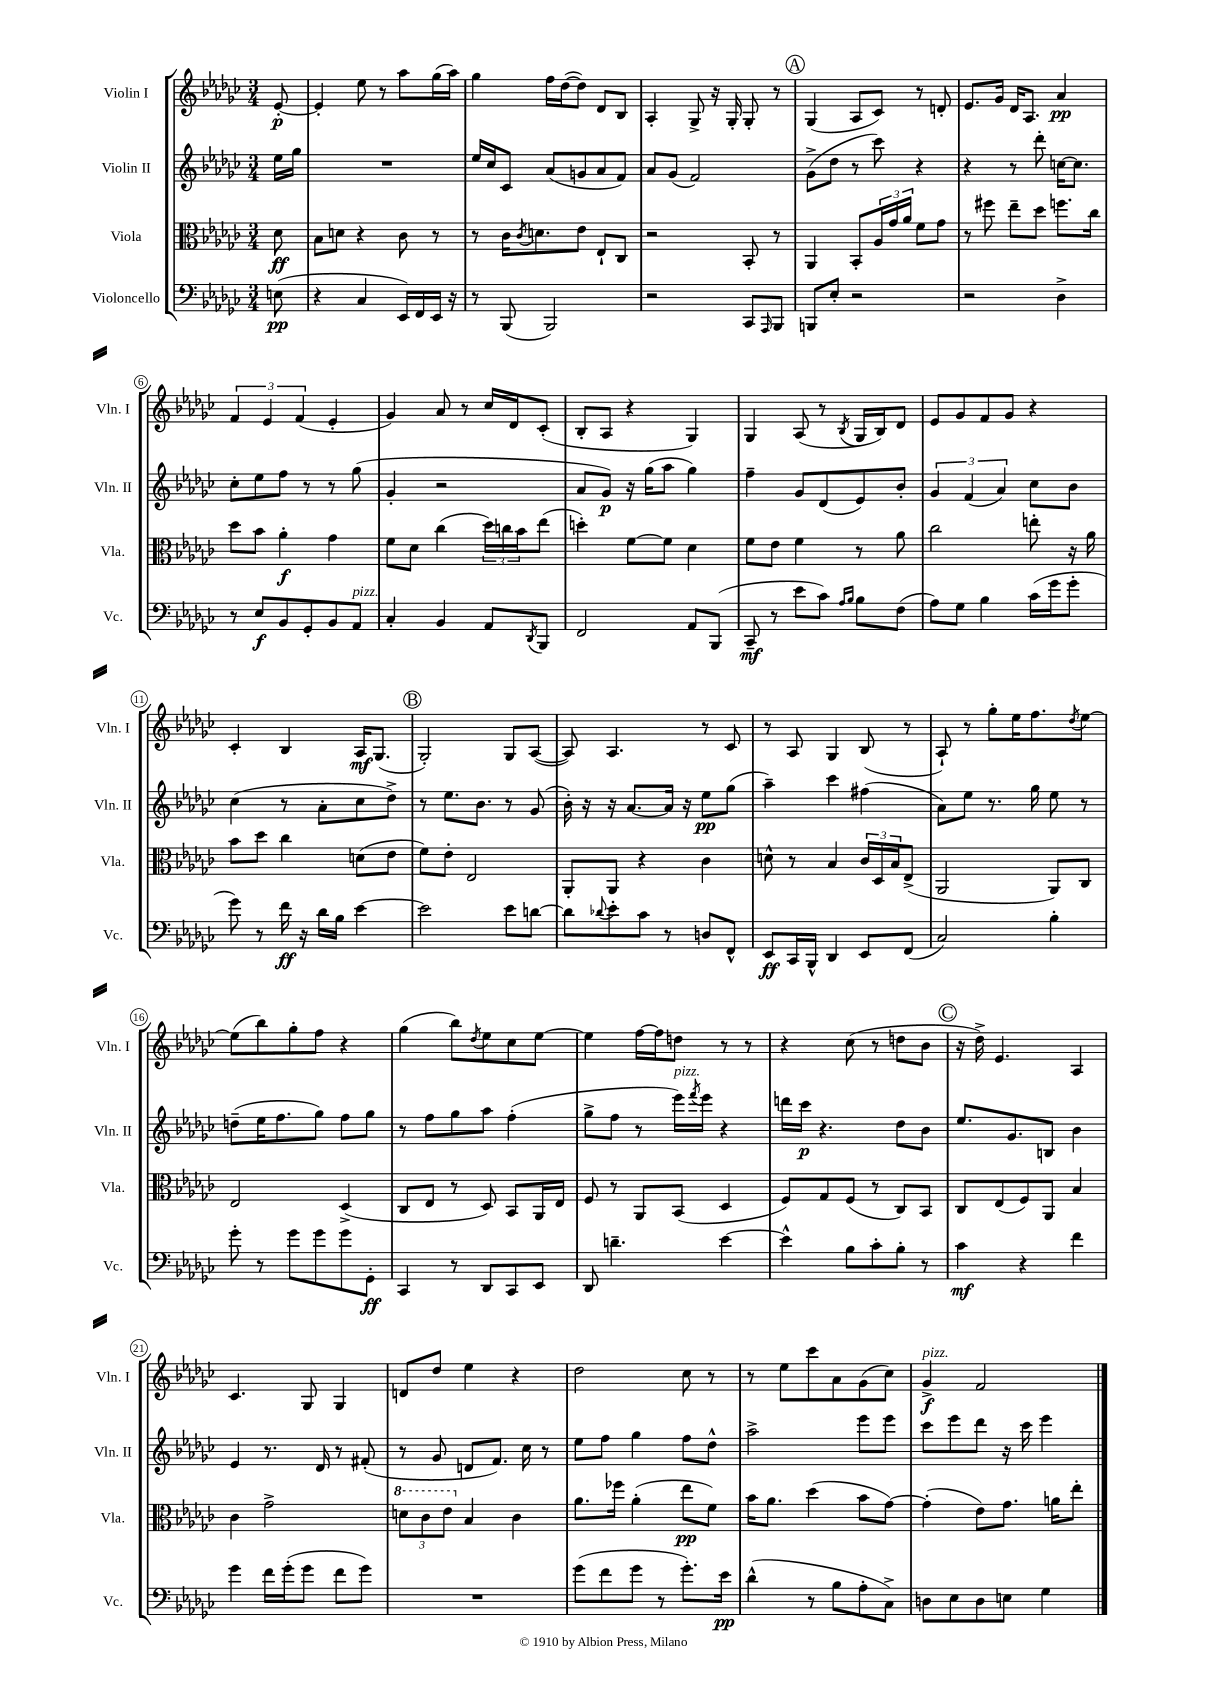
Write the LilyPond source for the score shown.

<<
\new StaffGroup <<
\new Staff = "s0" \with { instrumentName = "Violin I" shortInstrumentName = "Vln. I" } {
    \clef treble \key ges \major \numericTimeSignature \time 3/4 \partial 8
    ees'8~-.\p |
    ees'4-. ees''8 r8 aes''8 ges''16( aes''16) |
    ges''4 f''16 des''16~( des''8) des'8 bes8 |
    aes4-. ges8-> r16 ges16-. ges8-. r8 |
    \mark \markup { \circle "A" } ges4( aes8 ces'8) r8 d'8-. |
    ees'8. ges'16 des'16 aes8. aes'4\pp |
    \tuplet 3/2 { f'4 ees'4 f'4( } ees'4-. |
    ges'4) aes'8 r8 ces''16 des'16 ces'8-.( |
    bes8-. aes8 r4 ges4) |
    ges4 aes8( r8 \acciaccatura { bes8 } ges16 bes16) des'8 |
    ees'8 ges'8 f'8 ges'8 r4 |
    ces'4-. bes4 aes16\mf ges8.( |
    \mark \markup { \circle "B" } ges2-.) ges8 aes8~( |
    aes8) aes4. r8 ces'8 |
    r8 aes8 ges4 bes8( r8 |
    aes8-!) r8 ges''8-. ees''16 f''8. \acciaccatura { des''8 } ees''8~ |
    ees''8( bes''8) ges''8-. f''8 r4 |
    ges''4( bes''8) \acciaccatura { des''8 } ees''8 ces''8 ees''8~ |
    ees''4 f''16~ f''16 d''8 r8 r8 |
    r4 ces''8( r8 d''8 bes'8 |
    \mark \markup { \circle "C" } r16 des''16->) ees'4. aes4 |
    ces'4. ges8 ges4 |
    d'8 des''8 ees''4 r4 |
    des''2 ces''8 r8 |
    r8 ees''8 ces'''8 aes'8 ges'8( ces''8) |
    ges'4->\f^\markup { \italic "pizz." } f'2 \bar "|." |
}
\new Staff = "s1" \with { instrumentName = "Violin II" shortInstrumentName = "Vln. II" } {
    \clef treble \key ges \major \numericTimeSignature \time 3/4 \partial 8
    ees''16 ges''16 |
    R2. |
    ees''16 ces''16 ces'8 aes'8( g'8 aes'8 f'8) |
    aes'8 ges'8( f'2) |
    \mark \markup { \circle "A" } ges'8->( des''8 r8 ces'''8) r4 |
    r4 r8 des'''8-. c''16~ c''8. |
    ces''8-. ees''8 f''8 r8 r8 ges''8( |
    ges'4-. r2 |
    aes'8 ges'8\p) r16 ges''16( aes''8 ges''4) |
    f''4-- ges'8 des'8( ees'8) bes'8-. |
    \tuplet 3/2 { ges'4 f'4( aes'4) } ces''8 bes'8 |
    ces''4( r8 aes'8-. ces''8 des''8->) |
    \mark \markup { \circle "B" } r8 ees''8. bes'8. r8 ges'8( |
    bes'16-.) r16 r16 aes'8.~ aes'16 r16 ees''8\pp ges''8( |
    aes''4--) ces'''4 fis''4( |
    aes'8) ees''8 r8. ges''16 ees''8 r8 |
    d''8--( ees''16 f''8. ges''8) f''8 ges''8 |
    r8 f''8 ges''8 aes''8 f''4-.( |
    ges''8-> f''8 r8 ees'''16^\markup { \italic "pizz." }) \acciaccatura { f'''8 } ees'''16 r4 |
    d'''16 ces'''16\p r4. des''8 bes'8 |
    \mark \markup { \circle "C" } ees''8. ges'8. b8 bes'4 |
    ees'4 r8. des'16 r8 fis'8-.( |
    r8 ges'8 d'8 f'8.) ces''16 r8 |
    ees''8 f''8 ges''4 f''8 des''8-^ |
    aes''2-> ees'''8 ees'''8 |
    ces'''8 ees'''8 des'''8 r16 ces'''16 ees'''4 \bar "|." |
}
\new Staff = "s2" \with { instrumentName = "Viola" shortInstrumentName = "Vla." } {
    \clef alto \key ges \major \numericTimeSignature \time 3/4 \partial 8
    des'8\ff |
    bes8 d'8 r4 ces'8 r8 |
    r8 ces'16 \acciaccatura { ces'8 } d'8. ees'8 ees8-! ces8 |
    r2 bes,8-. r8 |
    \mark \markup { \circle "A" } aes,4 bes,8-. \tuplet 3/2 { aes16 ges'16 aes'16 } f'8 ges'8 |
    r8 fis''8 ees''8-- des''8 f''8. ces''16 |
    des''8 bes'8 aes'4-.\f ges'4 |
    f'8 des'8 ces''4( \tuplet 3/2 { des''16) c''16 bes'16 } ees''8( |
    d''4-.) f'8~ f'8 des'4 |
    f'8 ees'8 f'4 r8 aes'8 |
    ces''2 e''8-. r16 aes'16 |
    bes'8 des''8 ces''4 d'8( ees'8 |
    \mark \markup { \circle "B" } f'8) ees'8-. ees2 |
    aes,8-. aes,8 r4 ces'4 |
    d'8-^ r8 bes4 \tuplet 3/2 { ces'16 des16 bes16 } ees8->( |
    aes,2 aes,8) ces8 |
    ees2 des4->( |
    ces8 ees8 r8 des8) bes,8 aes,16 ees16 |
    f8 r8 aes,8 bes,8( des4 |
    f8) ges8 f8( r8 ces8) bes,8 |
    \mark \markup { \circle "C" } ces8 ees8( f8) aes,8 bes4 |
    ces'4 ges'2-> |
    \tuplet 3/2 { \ottava #1 d''8 ces''8 ees''8 \ottava #0 } bes4 ces'4 |
    aes'8. fes''16 aes'4-.( ees''8\pp f'8) |
    bes'16 aes'8. des''4( bes'8 ges'8~) |
    ges'4-.( ees'8) ges'8. a'16 ees''8-. \bar "|." |
}
\new Staff = "s3" \with { instrumentName = "Violoncello" shortInstrumentName = "Vc." } {
    \clef bass \key ges \major \numericTimeSignature \time 3/4 \partial 8
    e8\pp( |
    r4 ces4 ees,16) f,16 ees,16 r16 |
    r8 bes,,8( bes,,2) |
    r2 ces,8 \grace { aes,,16 } bes,,8 |
    \mark \markup { \circle "A" } b,,8 ees8-. r2 |
    r2 des4-> |
    r8 ees8\f bes,8 ges,8-. bes,8 aes,8^\markup { \italic "pizz." } |
    ces4-. bes,4 aes,8 \acciaccatura { des,8 } bes,,8 |
    f,2 aes,8 bes,,8( |
    ces,8--\mf r8 ees'8 ces'8) \grace { aes16 bes16 } bes8 f8( |
    aes8) ges8 bes4 ces'16( ges'16 ges'8-. |
    ges'8) r8 f'16\ff r16 des'16 bes16 ees'4~ |
    \mark \markup { \circle "B" } ees'2 ees'8 d'8~ |
    d'8 \appoggiatura { des'8 } ees'8-. ces'8 r8 d8 f,8-^ |
    ees,8\ff ces,16 bes,,16-^ des,4 ees,8 f,8( |
    ces2) bes4-. |
    ges'8-. r8 ges'8 ges'8 ges'8 ges,8-.\ff |
    ces,4 r8 des,8 ces,8 ees,8 |
    des,8 d'4.-- ees'4~ |
    ees'4-^ bes8 ces'8-. bes8-. r8 |
    \mark \markup { \circle "C" } ces'4\mf r4 f'4 |
    ges'4 f'16 ges'16-.( ges'8 f'8 ges'8) |
    R2. |
    ges'8( f'8 ges'8 r8 ges'8.-.) ees'16\pp |
    des'4-^( r8 bes8 aes8-. ces8->) |
    d8 ees8 d8 e8 ges4 \bar "|." |
}
>>
>>
\layout { \context { \Score \override BarNumber.stencil = #(make-stencil-circler 0.1 0.3 ly:text-interface::print) } }
